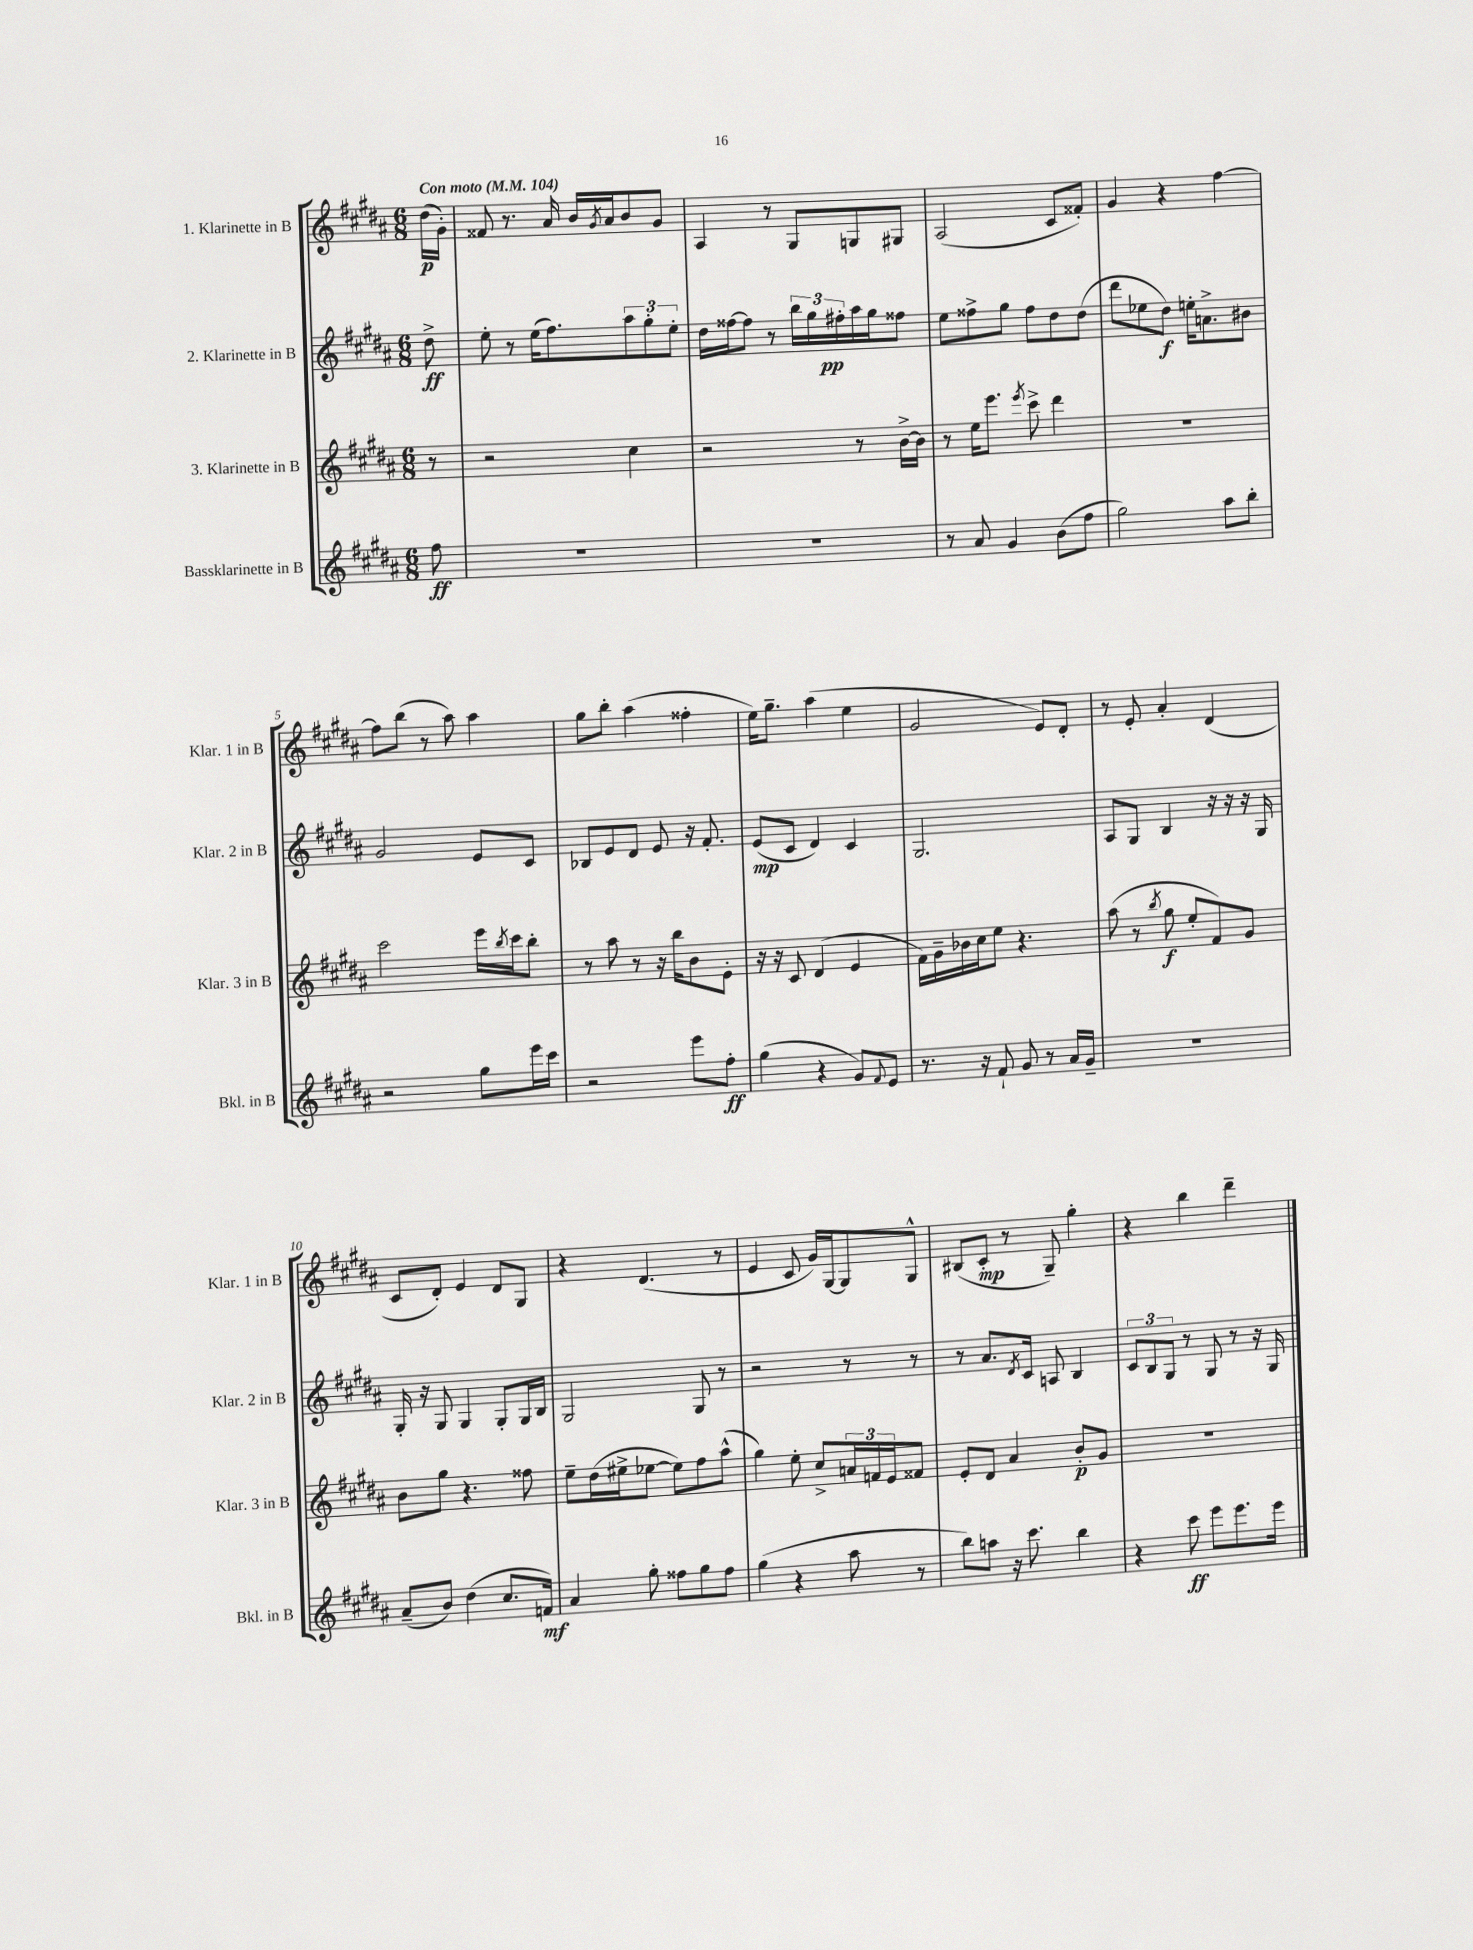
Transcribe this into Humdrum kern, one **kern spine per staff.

**kern	**kern	**kern	**kern
*staff4	*staff3	*staff2	*staff1
*clefG2	*clefG2	*clefG2	*clefG2
*k[f#c#g#d#a#]	*k[f#c#g#d#a#]	*k[f#c#g#d#a#]	*k[f#c#g#d#a#]
*M6/8	*M6/8	*M6/8	*M6/8
*MM104	*MM104	*MM104	*MM104
8ff#	8r	8dd#^	(16dd#
.	.	.	16g#')
=	=	=	=
2.r	2r	8ee'	8f##
.	.	8r	8.r
.	.	(16ee	.
.	.	8.ff#)	16a#
.	.	.	16b
.	.	.	8qg#
.	.	.	16a#
.	4cc#	12aa#	8b
.	.	12gg#'	.
.	.	.	8g#
.	.	12ee'	.
=	=	=	=
2.r	2r	16dd#	4A#
.	.	[16ff##	.
.	.	8ff##]	.
.	.	8r	8r
.	.	24bb	8G#
.	.	24gg#	.
.	.	24ff#'	.
.	8r	16aa#	8G
.	.	16gg#	.
.	[16b^	8ff##	8G#
.	16b]	.	.
=	=	=	=
8r	8r	8ee	(2A#
8a#	16ee	8ff##^	.
.	8.eee	.	.
4g#	.	8gg#	.
.	8qeee	.	.
.	8ccc#^	8ff##	.
(8b	4ddd#	8dd#	8c#
8ff#	.	(8dd#	8f##')
=	=	=	=
2gg#)	2.r	8ddd#	4g#
.	.	8ee-	.
.	.	8dd#)	4r
.	.	16ee'	.
.	.	8.a^	.
8aa#	.	.	[4ff#
8bb'	.	8b#	.
=	=	=	=
2r	2ccc#	2g#	8ff#]
.	.	.	(8bb
.	.	.	8r
.	.	.	8aa#)
8gg#	16eee	8e	4aa#
.	8qbb	.	.
.	16ccc#	.	.
16eee	8bb'	8c#	.
16ccc#	.	.	.
=	=	=	=
2r	8r	8B-	8gg#
.	8aa#	8e	8bb'
.	8r	8d#	(4aa#
.	16r	8e	.
.	16bb	.	.
8eee	8b	16r	4ff##'
.	.	8.f#'	.
8ff#'	8e'	.	.
=	=	=	=
(4gg#	16r	(8e	16ee)
.	16r	.	8.gg#~
.	8c#	8c#	.
4r	(4d#	4d#)	(4aa#
8g#)	4e	4c#	4ee
8qqf#	.	.	.
8e	.	.	.
=	=	=	=
8.r	16f#)	2.G#	2g#
.	16g#~	.	.
.	16b-	.	.
16r	16cc#	.	.
8f#`	8ee	.	.
8g#	4.r	.	.
8r	.	.	8e)
16a#	.	.	8d#'
16g#~	.	.	.
=	=	=	=
2.r	(8aa#	8A#	8r
.	8r	8G#	8e'
.	8qbb	.	.
.	8gg#	4B	4a#'
.	8ee'	.	.
.	8f#)	16r	(4d#
.	.	16r	.
.	8g#	16r	.
.	.	16G#	.
=	=	=	=
(8a#~	8b	16G#'	8c#
.	.	16r	.
8b)	8gg#	8G#	8d#')
(4dd#	4.r	4G#	4e
8.cc#	.	8G#'	8d#
.	8ff##	16G#	8G#
16f)	.	16B	.
=	=	=	=
4a#	8ee~	2G#	4r
.	(16dd#	.	.
.	16ee#^	.	.
8gg#'	[8ee-	.	(4.d#
8ff##	8ee-])	.	.
8gg#	8ff#	8G#	.
8ff##	(8aa#^^	8r	8r
=	=	=	=
(4gg#	4gg#)	2r	4e
4r	8ee'	.	8c#
.	8cc#^	.	16g#)
.	.	.	[16G#
8aa#	24a	8r	8G#]
.	24f	.	.
.	24e	.	.
8r	8f##	8r	8G#^^
=	=	=	=
8bb)	8e'	8r	(8B#
8aa	8d#	8.a#	8c#'
16r	4a#	.	8r
.	.	8qd#	.
8.ccc#	.	16c#	.
.	.	8A	8G#~)
4bb	8b'	4B	4gg#'
.	8g#	.	.
=	=	=	=
4r	2.r	12c#	4r
.	.	12B	.
.	.	12G#	.
8ccc#	.	8r	4bb
8eee	.	8G#	.
8.eee	.	8r	4ddd#~
.	.	16r	.
16eee	.	16G#	.
==	==	==	==
*-	*-	*-	*-
